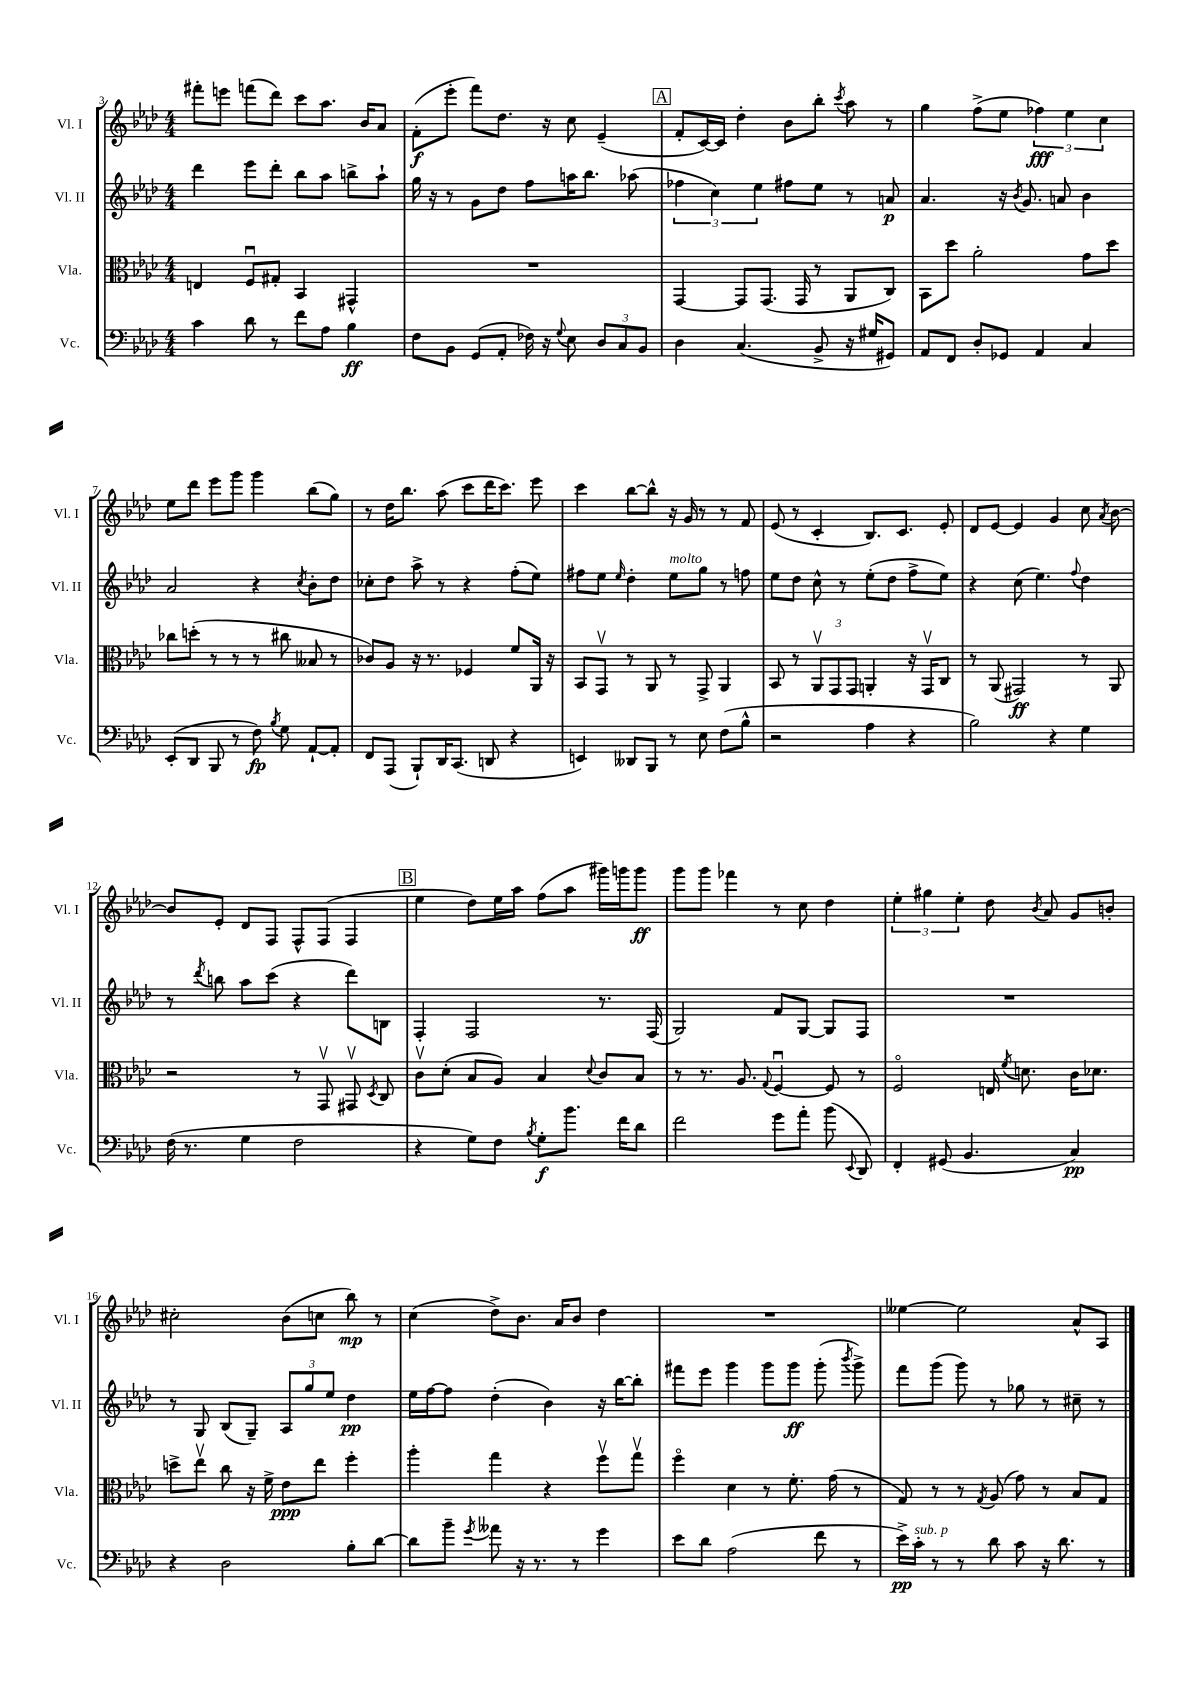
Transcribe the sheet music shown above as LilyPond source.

<<
\new StaffGroup <<
\new Staff = "s0" \with { instrumentName = "Vl. I" shortInstrumentName = "Vl. I" } {
    \clef treble \key aes \major \numericTimeSignature \time 4/4
    \autoBeamOff fis'''8[-. e'''8] f'''8[( des'''8]) c'''8[ aes''8.] bes'16[ aes'8] |
    f'8[-.\f( ees'''8]-. f'''8[) des''8.] r16 c''8 ees'4--( |
    \mark \markup { \box "A" } f'8[-. c'16~) c'16] des''4-. bes'8[ bes''8]-. \acciaccatura { c'''8 } aes''8 r8 |
    g''4 f''8[->( ees''8] \tuplet 3/2 { fes''4\fff) ees''4 c''4 } |
    ees''8[ des'''8] ees'''8[ g'''8] g'''4 bes''8[( g''8]) |
    r8 des''16[ bes''8.] aes''8( c'''8[ des'''16 c'''8.]) ees'''8 |
    c'''4 bes''8[~ bes''8]-^ r16 g'16 r8 r8 f'8 |
    ees'8( r8 c'4-. bes8.[) c'8.] ees'8-. |
    des'8[ ees'8]~ ees'4 g'4 c''8 \acciaccatura { aes'8 } bes'8~ |
    bes'8[ ees'8]-. des'8[ f8] f8[-^ f8]( f4 |
    \mark \markup { \box "B" } ees''4 des''8[) ees''16 aes''16] f''8[( aes''8] gis'''16[) g'''16 g'''8]\ff |
    g'''8[ g'''8] fes'''4 r8 c''8 des''4 |
    \tuplet 3/2 { ees''4-. gis''4 ees''4-. } des''8 \acciaccatura { bes'8 } aes'8 g'8[ b'8]-. |
    cis''2-. bes'8[( c''8] bes''8\mp) r8 |
    c''4( des''8[->) bes'8.] aes'16[ bes'8] des''4 |
    R1 |
    eeses''4~ eeses''2 aes'8[-^ aes8] \bar "|." |
}
\new Staff = "s1" \with { instrumentName = "Vl. II" shortInstrumentName = "Vl. II" } {
    \clef treble \key aes \major \numericTimeSignature \time 4/4
    \autoBeamOff des'''4 ees'''8[ des'''8]-. bes''8[ aes''8] b''8[-> aes''8]-! |
    g''16 r16 r8 g'8[ des''8] f''8[ a''16 bes''8.] aes''8( |
    \mark \markup { \box "A" } \tuplet 3/2 { fes''4 c''4) ees''4 } fis''8[ ees''8] r8 a'8\p |
    aes'4. r16 \acciaccatura { bes'8 } g'8. a'8 bes'4 |
    aes'2 r4 \acciaccatura { c''8 } bes'8[-. des''8] |
    ces''8[-. des''8] aes''8-> r8 r4 f''8[-.( ees''8]) |
    fis''8[ ees''8] \grace { ees''16 } des''4-. ees''8[^\markup { \italic "molto" } g''8] r8 f''8 |
    ees''8[ des''8] c''8-^ r8 ees''8[-.( des''8] f''8[-> ees''8]) |
    r4 c''8( ees''4.) \appoggiatura { f''8 } des''4 |
    r8 \acciaccatura { des'''8 } b''8 aes''8[ c'''8]( r4 des'''8[) b8] |
    \mark \markup { \box "B" } f4-. f2 r8. f16( |
    g2) f'8[ g8]~ g8[ f8] |
    R1 |
    r8 g8 bes8[( g8]--) \tuplet 3/2 { aes8[ g''8 ees''8] } des''4\pp |
    ees''16[ f''16~ f''8] des''4-.( bes'4) r16 bes''16[~ bes''8]-. |
    fis'''8[ ees'''8] g'''4 g'''8[ g'''8]\ff g'''8-.( \acciaccatura { bes'''8 } g'''8->) |
    f'''8[ g'''8]( g'''8) r8 ges''8 r8 cis''8-- r8 \bar "|." |
}
\new Staff = "s2" \with { instrumentName = "Vla." shortInstrumentName = "Vla." } {
    \clef alto \key aes \major \numericTimeSignature \time 4/4
    \autoBeamOff e4 f8[\downbow gis8]-. bes,4 gis,4-^ |
    R1 |
    \mark \markup { \box "A" } g,4~ g,8[ g,8.]( g,16 r8 aes,8[ c8]) |
    bes,8[ des''8] aes'2-. g'8[ des''8] |
    ces''8[ d''8]-.( r8 r8 r8 cis''8 beses8 r8 |
    ces'8[) aes8] r16 r8. fes4 f'8[ aes,16] r16 |
    bes,8[ g,8]\upbow r8 aes,8 r8 g,8-> aes,4 |
    bes,8 r8 \tuplet 3/2 { aes,8[\upbow g,8 g,8] } a,4-. r16 g,16[\upbow c8] |
    r8 aes,8( gis,2\ff) r8 aes,8 |
    r2 r8 g,8\upbow gis,8\upbow \acciaccatura { des8 } c8 |
    \mark \markup { \box "B" } c'8[\upbow des'8]-.( bes8[ aes8]) bes4 \appoggiatura { des'8 } c'8[ bes8] |
    r8 r8. aes8. \appoggiatura { g8 } f4~\downbow f8 r8 |
    f2\flageolet e16 \acciaccatura { f'8 } d'8. c'16[ des'8.] |
    d''8[-> ees''8]\upbow c''8 r16 f'16-> ees'8[\ppp ees''8] f''4-. |
    aes''4-. g''4 r4 f''8[\upbow g''8]\upbow |
    f''4\flageolet des'4 r8 f'8.-. g'16( r8 |
    g8) r8 r8 \acciaccatura { g8 } aes8( g'8) r8 bes8[ g8] \bar "|." |
}
\new Staff = "s3" \with { instrumentName = "Vc." shortInstrumentName = "Vc." } {
    \clef bass \key aes \major \numericTimeSignature \time 4/4
    \autoBeamOff c'4 des'8 r8 f'8[ aes8] bes4\ff |
    f8[ bes,8] g,8[( aes,8]-. fes16) r16 \appoggiatura { g8 } ees8 \tuplet 3/2 { des8[ c8 bes,8] } |
    \mark \markup { \box "A" } des4 c4.( bes,8-> r16 gis16[ gis,8]) |
    aes,8[ f,8] des8[-. ges,8] aes,4 c4 |
    ees,8[-.( des,8] bes,,8 r8 f8\fp) \acciaccatura { bes8 } g8 aes,8[~-! aes,8]-. |
    f,8[ aes,,8]( bes,,8[-!) des,16 c,8.]( d,8 r4 |
    e,4) deses,8[ bes,,8] r8 ees8 f8[( bes8]-^ |
    r2 aes4 r4 |
    bes2) r4 g4 |
    f16( r8. g4 f2 |
    \mark \markup { \box "B" } r4 g8[) f8] \acciaccatura { bes8 } g8[-.\f bes'8.] f'16[ des'8] |
    f'2 g'8[ aes'8]-. bes'8( \appoggiatura { ees,8 } des,8) |
    f,4-. gis,8( bes,4. c4\pp) |
    r4 des2 bes8[-. des'8]~ |
    des'8[ bes'8]-- \acciaccatura { g'8 } aeses'8 r16 r8. r8 g'4 |
    ees'8[ des'8] aes2( f'8 r8 |
    ees'16[->\pp) c'16]-.^\markup { \italic "sub. p" } r8 r8 des'8 c'8 r16 des'8. r8 \bar "|." |
}
>>
>>
\layout { \context { \Score currentBarNumber = #3 } }
